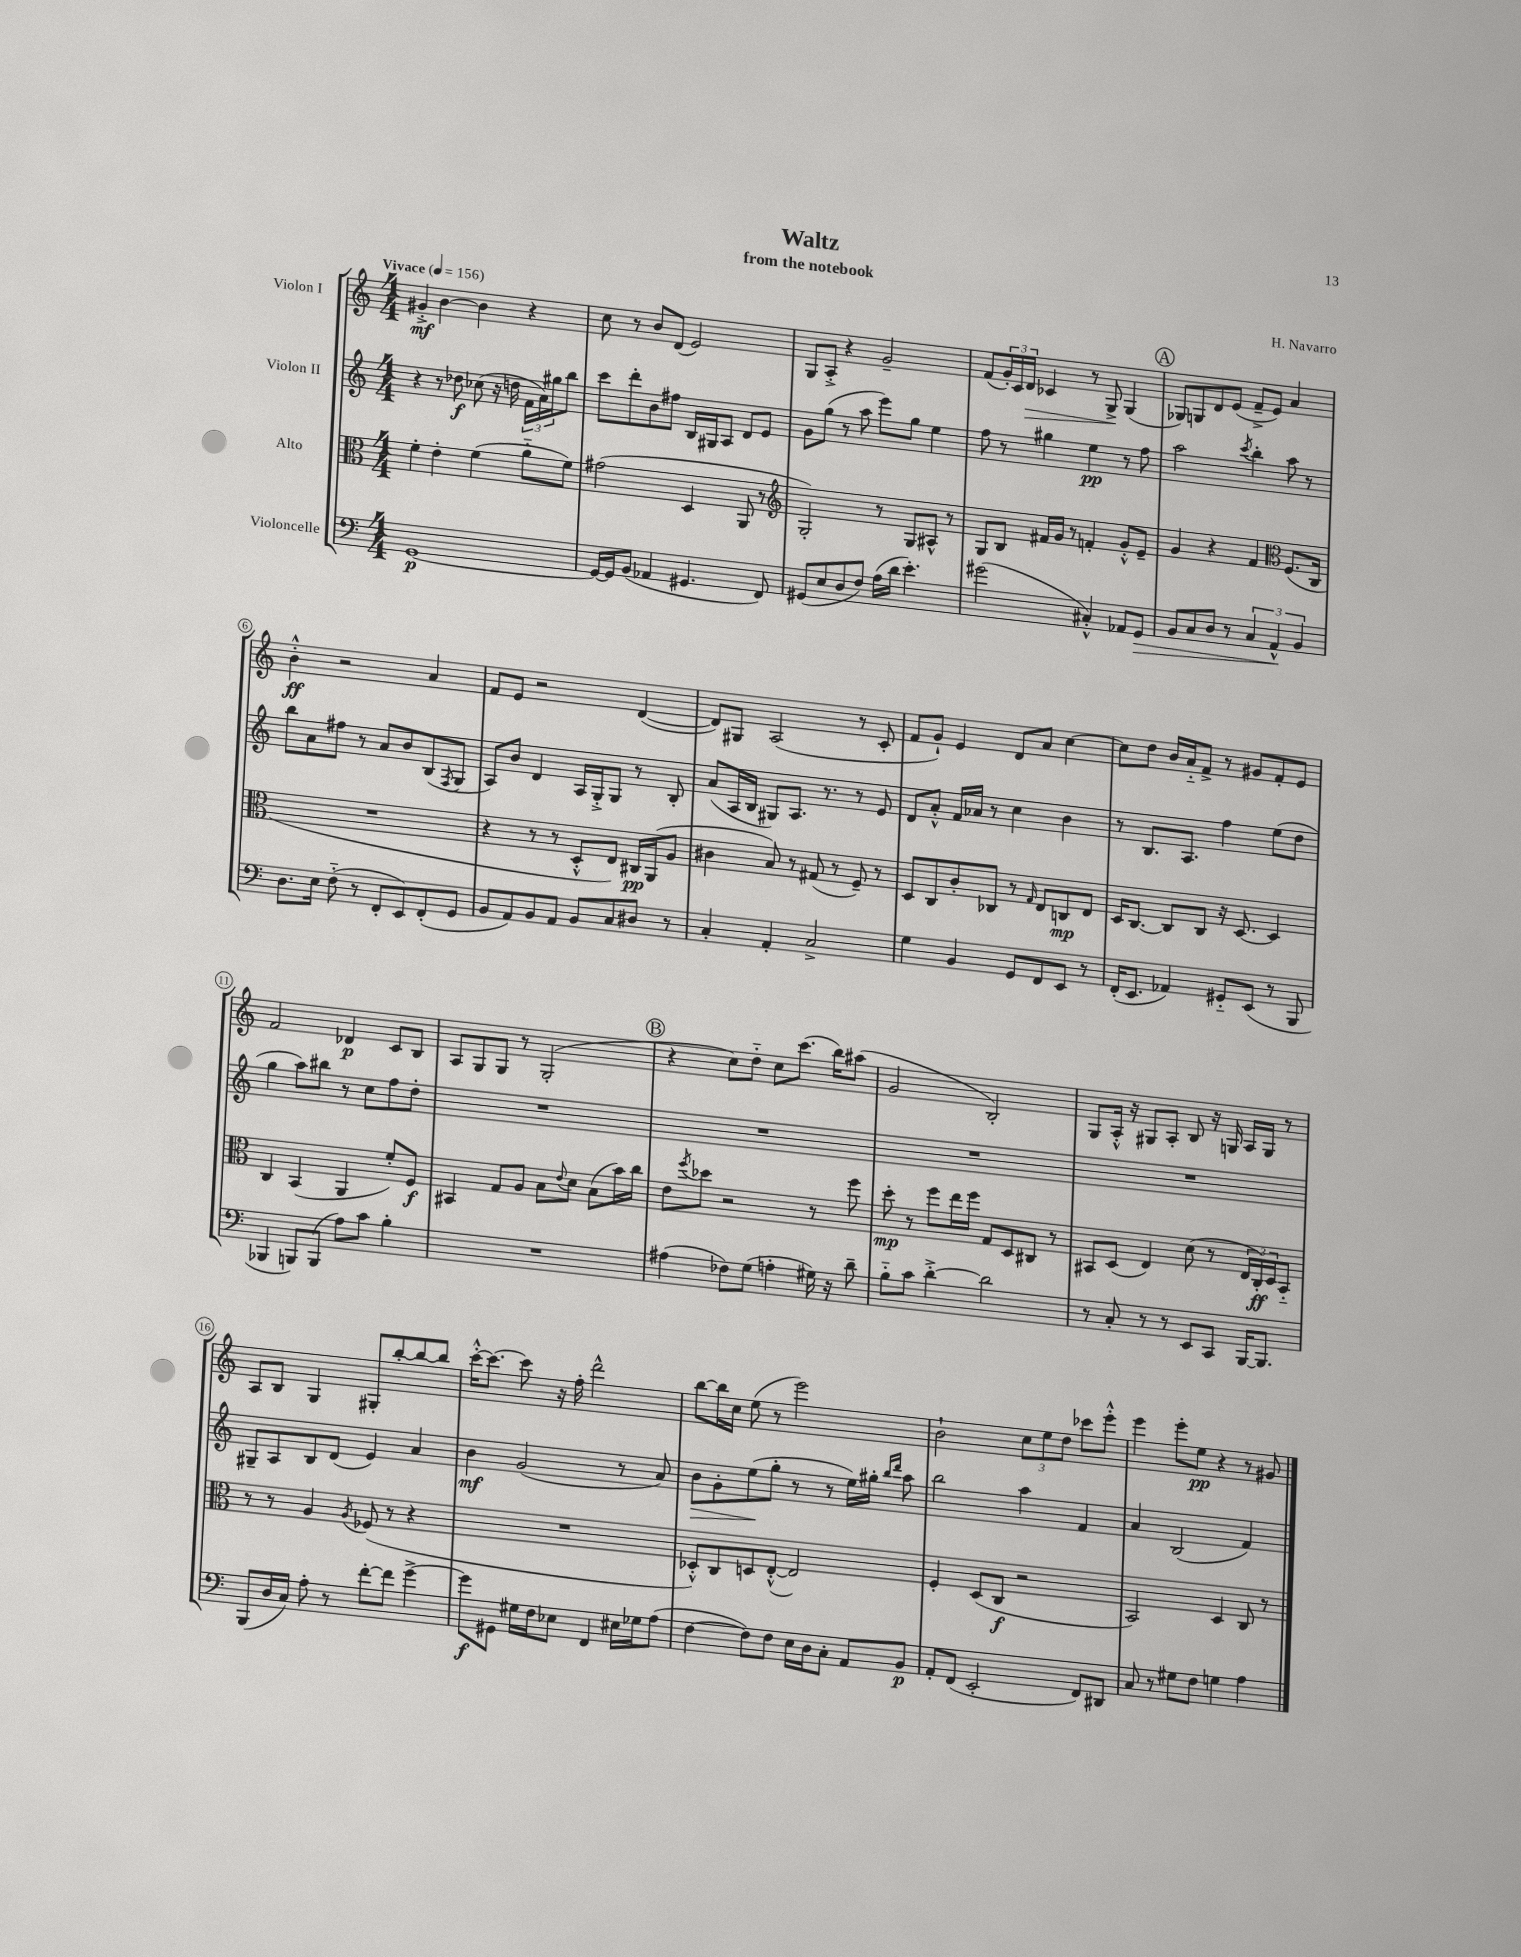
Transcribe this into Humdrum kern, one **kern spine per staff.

**kern	**kern	**kern	**kern
*staff4	*staff3	*staff2	*staff1
*clefF4	*clefC3	*clefG2	*clefG2
*k[]	*k[]	*k[]	*k[]
*M4/4	*M4/4	*M4/4	*M4/4
*MM156	*MM156	*MM156	*MM156
[1GG	4f'	4r	4g#'^
.	4e'	8r	[4b
.	.	8dd-	.
.	(4f	(8cc-	4b]
.	.	16r	.
.	.	16dd	.
.	8a'~	24f	4r
.	.	24a)	.
.	.	24gg#	.
.	8f)	8bb	.
=	=	=	=
16GG_	(2g#	8ccc	8cc
16GG]	.	.	.
(8BB	.	8ddd'	8r
4AA-	.	8b	8b
.	.	8ff#	(8d
4.GG#	4D	16B	2e)
.	.	16G#	.
.	.	8A	.
.	8AA	8d	.
8FF)	8r	8e	.
=	=	=	=
*	*clefG2	*	*
(8GG#	2G')	8g	8G
8E	.	(8gg	8A'^
8D	.	8r	4r
8F)	.	8aa	.
(16A	8r	8eee)	2g~
16d	.	.	.
4.e')	8G	8gg	.
.	8A#^^	4ee	.
.	8r	.	.
=	=	=	=
(2g#	8G	8ff	(8f
.	8B	8r	24g')
.	.	.	24c
.	.	.	24d
.	16f#	4gg#	4c-
.	16g	.	.
.	8r	.	.
4C#'^^)	4f'	4ee	8r
.	.	.	8G^
8AA-	8g'^^	8r	(4G
8GG	8e~	8ff	.
=	=	=	=
8BB	4g	2aa	8G-)
8C	.	.	8G
8D	4r	.	8d
8r	.	.	(8e
.	.	8qccc	.
6C	4f	4bb'	8f~^
.	.	.	8e)
6AA^^	.	.	.
*	*clefC3	*	*
.	(8.F	8aa	4a
6BB	.	.	.
.	.	8r	.
.	16C	.	.
=	=	=	=
8.D	1r	8bb	4b'^^
.	.	8a	.
16E	.	.	.
(8F'~	.	8ff#	2r
8r	.	8r	.
8FF'	.	8a	.
8EE)	.	8b	.
(8FF'	.	(8B	4a
.	.	8qF	.
8GG	.	8G	.
=	=	=	=
8BB	4r	8A)	8f
8AA)	.	8b	8e
8BB	8r	4d	2r
8AA	8r	.	.
8BB	8D'^^	16A	.
.	.	16G'^	.
8C	8E)	8G	.
8D#	16C#	8r	([4d
.	(16AA	.	.
8r	8A	8B'	.
=	=	=	=
4C'	4c#	(8a	8d])
.	.	16A	8G#
.	.	16B	.
4AA'	8B)	8G#)	(2A
.	8r	8.A	.
2C^	(8G#	.	.
.	.	8.r	.
.	8r	.	.
.	8F~)	8r	8r
.	8r	8e	8c'
=	=	=	=
4G	8D	8d	8f
.	8C	8a'^^	8g`)
4BB	8c'	16f	4e
.	.	16a-	.
.	8C-	8r	.
8GG	8r	4cc	8d
.	16qqG	.	.
8FF	8E	.	8a
8EE	8C	4b	[4cc
8r	8E	.	.
=	=	=	=
(16FF'	16D	8r	8cc]
8.EE	[8.C	.	.
.	.	8.B	8dd
4AA-)	8C]	.	16b
.	.	8.A	16a'~
.	8C	.	8f^
8GG#'~	16r	4ff	8r
.	[8.D	.	.
(8EE	.	.	8g#
8r	4D]	(8ee	8f'
8BBB	.	8dd	8e
=	=	=	=
4BBB-	4C	4gg	2f
8BBB)	(4BB	8aa)	.
(8BBB	.	8bb#	.
8A)	4AA	8r	4d-
8c	.	8cc	.
4B'	8f')	8ff	8c
.	8F	8dd'	8B
=	=	=	=
1r	4BB#	1r	8A
.	.	.	8G
.	8G	.	8G
.	8A	.	8r
.	8B	.	(2G'
.	8qqe	.	.
.	8d	.	.
.	(8B	.	.
.	16b)	.	.
.	16cc	.	.
=	=	=	=
(4A#	8e	1r	4r
.	8qff	.	.
.	8dd-	.	.
8F-)	2r	.	8cc)
(8G	.	.	8dd'~
4A'	.	.	8cc
.	.	.	(8.ccc
16G#)	8r	.	.
16r	.	.	16bb)
8d~	8ff	.	(8aa#
=	=	=	=
8B'~	8dd'	1r	2g
8c	8r	.	.
[4d'^	8ff	.	.
.	16ee	.	.
.	16ff	.	.
2d]	8G	.	2B')
.	8D	.	.
.	8C#	.	.
.	8r	.	.
=	=	=	=
8r	8BB#	1r	8G
8C'	(8D	.	16A'^^
.	.	.	16r
8r	4E)	.	8G#
8r	.	.	8A'
8EE	(8d	.	8B
8CC	8r	.	16r
.	.	.	16G
[16BBB	24E	.	16A
.	24C')	.	.
8.BBB]	.	.	16G
.	24D	.	.
.	8BB#'~	.	8r
=	=	=	=
(8BBB	8r	8G#~	8A
16D	8r	8A	8B
16C)	.	.	.
8A'	4A	8B	4G
8r	.	(8d	.
.	8qA	.	.
[8f'	(8F-	4e)	8G#'
8f]	8r	.	[8bb'
[4g^	4r	4a	8bb_
.	.	.	8bb]
=	=	=	=
8g]	1r	4b	[16ccc'^^
.	.	.	8.ccc_
8GG#	.	.	.
16G#	.	(2g	8ccc]
16F	.	.	.
8E-	.	.	16r
.	.	.	16ff'
4FF	.	.	2ddd^^
16E#	.	8r	.
16G-	.	.	.
(8A	.	8a)	.
=	=	=	=
[4F	8D-'^^)	8b	[8bb
.	8C	8g'	16bb]
.	.	.	16cc
8F])	8D	(8ee	(8ee
8F	([8E'^^	8gg'	8r
16E	2E])	8r	2eee)
16D	.	.	.
8C'	.	8r	.
8AA	.	16ee)	.
.	.	16gg#'	.
.	.	16qqbb	.
.	.	16qqddd	.
8BB	.	8aa	.
=	=	=	=
8AA'	4F'	2bb	2b`
(8FF	.	.	.
2EE'	(8D	.	.
.	8C	.	.
.	2r	4aa	12cc
.	.	.	12ee
.	.	.	12dd
8FF)	.	4f	8ccc-
8DD#	.	.	8eee'^^
=	=	=	=
8C	2BB)	4a	4eee
8r	.	.	.
8G#	.	(2B	8eee'
8F	.	.	8ee
4G	4D	.	4r
4A	8C	4f)	8r
.	8r	.	8g#
==	==	==	==
*-	*-	*-	*-
